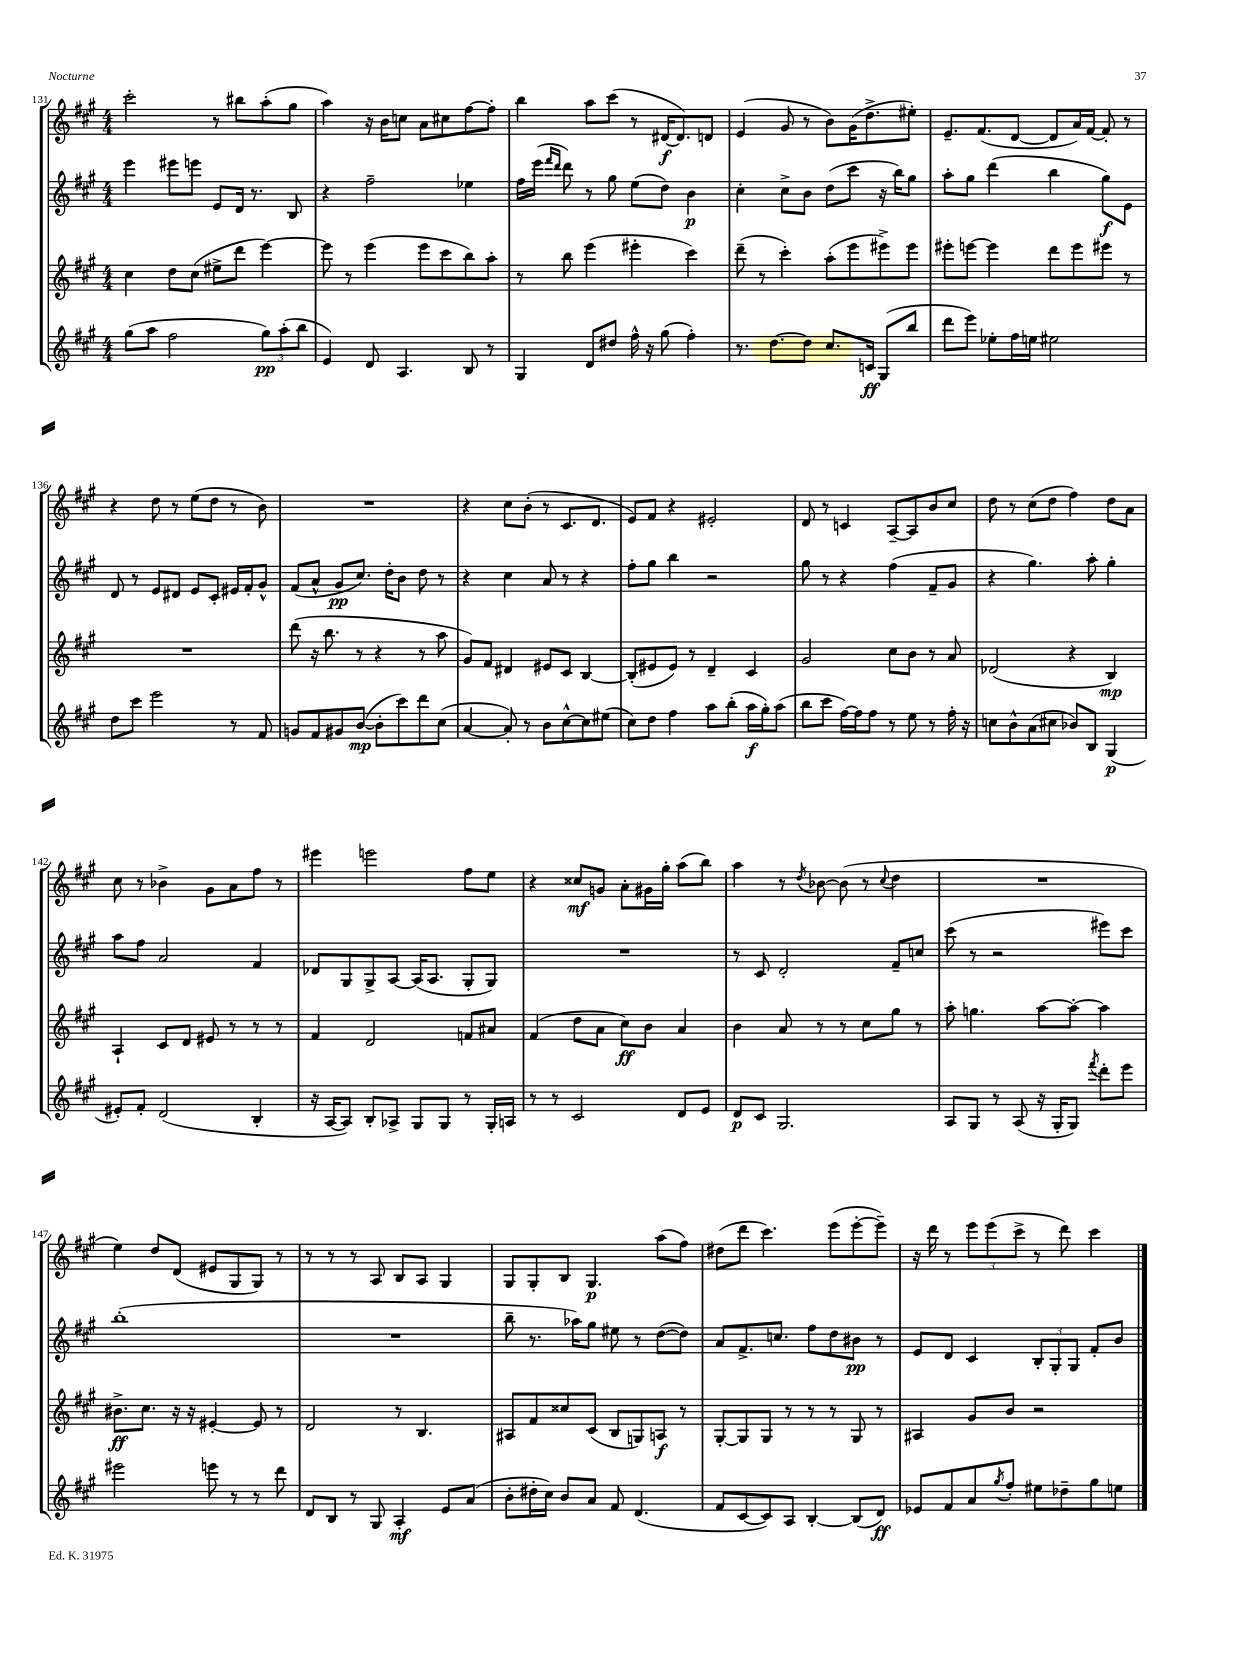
<<
\new StaffGroup <<
\new Staff = "s0" {
    \clef treble \key a \major \numericTimeSignature \time 4/4
    cis'''2-. r8 bis''8 a''8-.( gis''8 |
    a''4) r16 b'16 c''8 a'8 cis''8 fis''8~ fis''8-. |
    b''4 a''8 cis'''8( r8 dis'16~\f dis'8.) d'8 |
    e'4( gis'8 r8 b'8) gis'16( d''8.-> eis''8-.) |
    e'8.-- fis'8.( d'8~ d'8 a'16) fis'16~ fis'8-. r8 |
    r4 d''8 r8 e''8( d''8 r8 b'8) |
    R1 |
    r4 cis''8 b'8-.( r8 cis'8. d'8. |
    e'8) fis'8 r4 eis'2-. |
    d'8 r8 c'4 a8~-- a8 b'8 cis''8 |
    d''8 r8 cis''8( d''8 fis''4) d''8 a'8 |
    cis''8 r8 bes'4-> gis'8 a'8 fis''8 r8 |
    eis'''4 e'''2 fis''8 e''8 |
    r4 cisis''8\mf g'8 a'8-. gis'16 gis''16-. a''8( b''8) |
    a''4 r8 \acciaccatura { d''8 } bes'8~ bes'8( r8 \appoggiatura { cis''8 } d''4 |
    R1 |
    e''4) d''8 d'8( eis'8 gis8 gis8) r8 |
    r8 r8 r8 a8 b8 a8 gis4 |
    gis8 gis8-. b8 gis4.\p a''8( fis''8) |
    dis''8( d'''8 cis'''4.) e'''8( e'''8~-. e'''8--) |
    r16 d'''16 r8 \tuplet 3/2 { e'''8 e'''8( cis'''8-> } r8 d'''8) cis'''4 \bar "|." |
}
\new Staff = "s1" {
    \clef treble \key a \major \numericTimeSignature \time 4/4
    e'''4 eis'''8 e'''8 e'8 d'16 r8. b8 |
    r4 fis''2-- ees''4 |
    fis''16 e'''16( \grace { fis'''16 d'''16 } d'''8) r8 gis''8 e''8( d''8) b'4\p |
    cis''4-. cis''8-> b'8 d''8( cis'''8 r16 b''16) gis''8 |
    a''8-. gis''8 d'''4( b''4 gis''8\f) e'8 |
    d'8 r8 e'8 dis'8 e'8 cis'8-. eis'16 fis'16-. gis'8-^ |
    fis'8( a'8-^ gis'8\pp cis''8.) d''16-. b'8 d''8 r8 |
    r4 cis''4 a'8 r8 r4 |
    fis''8-. gis''8 b''4 r2 |
    gis''8 r8 r4 fis''4( fis'8-- gis'8 |
    r4 gis''4.) a''8-. gis''4-. |
    a''8 fis''8 a'2 fis'4 |
    des'8 gis8 gis8-> a8~ a16( a8. gis8-. gis8) |
    R1 |
    r8 cis'8 d'2-. fis'8-- c''8 |
    cis'''8( r8 r2 eis'''8) cis'''8 |
    b''1-.( |
    R1 |
    b''8-- r8. aes''16) gis''8 eis''8 r8 d''8~( d''8) |
    a'8 fis'8.-> c''8. fis''8 d''8 bis'8\pp r8 |
    e'8 d'8 cis'4 \tuplet 3/2 { b8-. gis8-. gis8 } fis'8-. b'8 \bar "|." |
}
\new Staff = "s2" {
    \clef treble \key a \major \numericTimeSignature \time 4/4
    cis''4 d''8 cis''8( eis''8-> d'''8 e'''4~) |
    e'''8 r8 e'''4( e'''8 cis'''8 b''8) a''8-. |
    r8 b''8 e'''4( eis'''4-. cis'''4) |
    d'''8--( r8 cis'''4-.) a''8-.( e'''8 eis'''8->) eis'''8 |
    eis'''8-. e'''8~ e'''4 d'''8 e'''8 eis'''8 r8 |
    R1 |
    d'''8( r16 b''8. r8 r4 r8 a''8 |
    gis'8) fis'8 dis'4 eis'8 cis'8 b4~ |
    b8-.( eis'8 eis'8) r8 d'4-- cis'4 |
    gis'2 cis''8 b'8 r8 a'8 |
    des'2( r4 b4\mp) |
    a4-! cis'8 d'8 eis'8 r8 r8 r8 |
    fis'4 d'2 f'8 ais'8 |
    fis'4( d''8 a'8 cis''8\ff) b'8 a'4 |
    b'4 a'8 r8 r8 cis''8 gis''8 r8 |
    a''8-. g''4. a''8~ a''8~-. a''4 |
    bis'8.->\ff cis''8. r16 r16 eis'4~-. eis'8 r8 |
    d'2 r8 b4. |
    ais8 fis'8 cisis''8 cis'8( b8 g8) a8\f r8 |
    gis8~-. gis8 gis8 r8 r8 r8 gis8 r8 |
    ais4 gis'8 b'8 r2 \bar "|." |
}
\new Staff = "s3" {
    \clef treble \key a \major \numericTimeSignature \time 4/4
    gis''8( a''8 fis''2 \tuplet 3/2 { gis''8\pp) a''8-.( b''8 } |
    e'4) d'8 a4. b8 r8 |
    gis4 d'8 dis''8 fis''16-^ r16 gis''8( fis''4-.) |
    r8. d''8.~ d''8 cis''8. c'16\ff gis8( b''8 |
    d'''8 e'''8) ees''8-. fis''16 e''16 eis''2 |
    d''8 cis'''8 e'''2 r8 fis'8 |
    g'8 fis'8 gis'8 b'8~\mp( b'8-. cis'''8) d'''8 cis''8( |
    a'4~ a'8-.) r8 b'8 cis''8~-^ cis''8 eis''8( |
    cis''8) d''8 fis''4 a''8 b''8-.( a''16\f gis''16-.) a''8( |
    b''8 cis'''8 fis''16~) fis''16 fis''8 r8 e''8 r8 fis''16-. r16 |
    c''8 b'8-^ a'8( cis''8 bes'8) b8 gis4\p( |
    eis'8-.) fis'8-. d'2( b4-. |
    r16 a16~ a8) b8-. aes8-> gis8 gis8 r8 gis16-. a16 |
    r8 r8 cis'2 d'8 e'8 |
    d'8\p cis'8 gis2. |
    a8 gis8 r8 a8( r16 gis16-. gis8) \acciaccatura { fis'''8 } d'''8-. e'''8 |
    eis'''2 e'''8 r8 r8 d'''8 |
    d'8 b8 r8 gis8 a4-.\mf e'8 a'8( |
    b'8-. dis''16-. cis''16) b'8 a'8 fis'8 d'4.( |
    fis'8 cis'8~ cis'8) a8 b4~-. b8( d'8\ff) |
    ees'8 fis'8 a'8 \acciaccatura { gis''8 } fis''8-. eis''8 des''8-- gis''8 e''8 \bar "|." |
}
>>
>>
\layout { \context { \Score currentBarNumber = #131 } }
